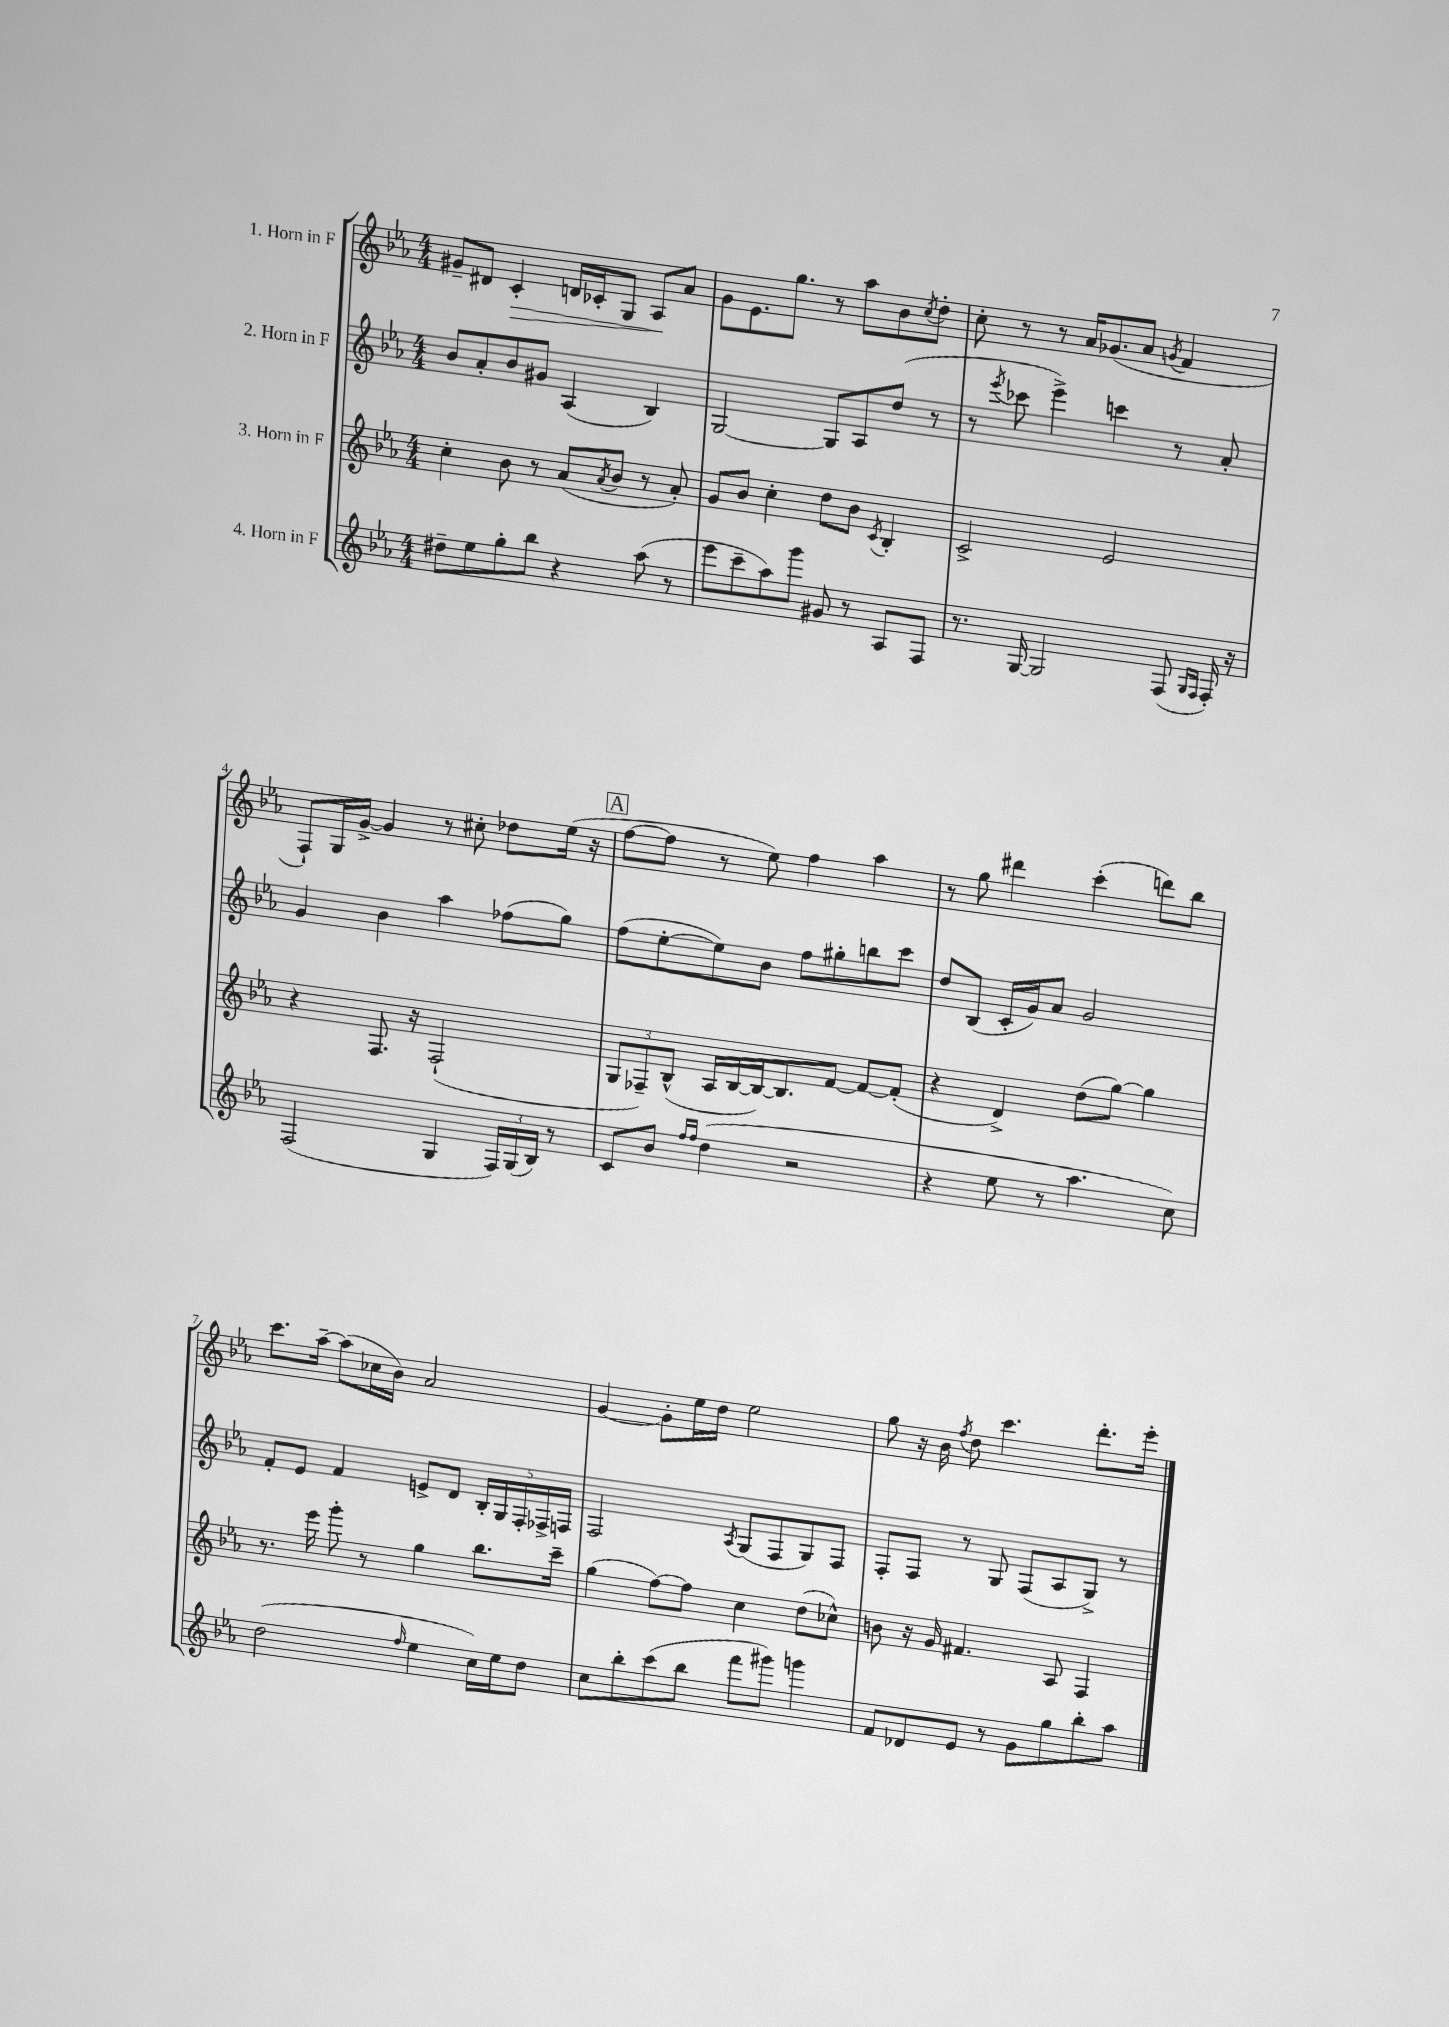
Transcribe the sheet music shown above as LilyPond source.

<<
\new StaffGroup <<
\new Staff = "s0" \with { instrumentName = "1. Horn in F" } {
    \clef treble \key ees \major \numericTimeSignature \time 4/4
    gis'8-- dis'8 c'4-.\> d'16 ces'16-. g8 aes8\! aes'8 |
    g'8 ees'8. g''8. r8 aes''8 bes'8 \acciaccatura { c''8 } d''8-. |
    c''8-. r8 r8 aes'16 ges'8.( aes'8 \acciaccatura { g'8 } f'4 |
    f8-!) g16 g'16~-> g'4 r8 cis''8-. des''8 ees''16( r16 |
    \mark \markup { \box "A" } f''8~ f''8 r8 ees''8) f''4 aes''4 |
    r8 g''8 dis'''4 c'''4-.( d'''8) bes''8 |
    c'''8. aes''16~-- aes''8( ces''16 bes'16) aes'2 |
    g'4~ g'8-. ees''16 d''16 ees''2 |
    g''8 r16 bes'16 \acciaccatura { f''8 } d''8 c'''4. d'''8.-. ees'''16-. \bar "|." |
}
\new Staff = "s1" \with { instrumentName = "2. Horn in F" } {
    \clef treble \key ees \major \numericTimeSignature \time 4/4
    bes'8 aes'8-. bes'8 gis'8 aes4( bes4) |
    g2~ g8 aes8 d''8( r8 |
    r8 \acciaccatura { ees'''8 } ces'''8 ees'''4->) c'''4 r8 aes'8-. |
    g'4 bes'4 aes''4 fes''8( g''8) |
    \mark \markup { \box "A" } f''8( ees''8~-. ees''8) bes'8 f''8 gis''8-. b''8 c'''8 |
    d''8 bes8( c'16-. g'16) aes'8 g'2 |
    f'8-. ees'8 f'4 e'8-> d'8 \tuplet 5/4 { bes16-. g16 f16-. fes16-> f16 } |
    f2 \acciaccatura { aes8 } g8( f8 g8) f8 |
    f8-. f8 r8 g8 f8( aes8 g8->) r8 \bar "|." |
}
\new Staff = "s2" \with { instrumentName = "3. Horn in F" } {
    \clef treble \key ees \major \numericTimeSignature \time 4/4
    c''4-. bes'8 r8 aes'8( \acciaccatura { aes'8 } bes'8 r8 aes'8-.) |
    g'8 bes'8 c''4-. d''8 bes'8 \acciaccatura { c'8 } bes4-. |
    c'2-> ees'2 |
    r4 f8. r16 f2-!( |
    \mark \markup { \box "A" } \tuplet 3/2 { g8 fes8--) bes8-^( } aes16 bes16~ bes16~) bes8. f'8~ f'8~ f'8-.( |
    r4 d'4->) d''8( g''8~) g''4 |
    r8. ees'''16 g'''8-. r8 g''4 bes''8. c'''16-- |
    g''4( f''8~) f''8 c''4 d''8( ces''8-^) |
    b'8 r16 g'16 fis'4. aes8 f4 \bar "|." |
}
\new Staff = "s3" \with { instrumentName = "4. Horn in F" } {
    \clef treble \key ees \major \numericTimeSignature \time 4/4
    dis''8-- ees''8 g''8-. bes''8 r4 aes''8( r8 |
    ees'''8 c'''8-- aes''8) g'''8 gis'8 r8 aes8 f8 |
    r8. g16~ g2 f8( \grace { g16 f16 } f16-.) r16 |
    f2( g4 \tuplet 3/2 { f16) g16( bes16) } r8 |
    \mark \markup { \box "A" } c'8 bes'8 \grace { f''16 f''16 } d''4( r2 |
    r4 ees''8 r8 aes''4. c''8) |
    d''2( \grace { f''16 } ees''4 c''16) ees''16 d''8 |
    c''8 bes''8-. c'''8( bes''8 f'''8 gis'''8) g'''4 |
    f'8 des'8 ees'8 r8 g'8 g''8 bes''8-. aes''8 \bar "|." |
}
>>
>>
